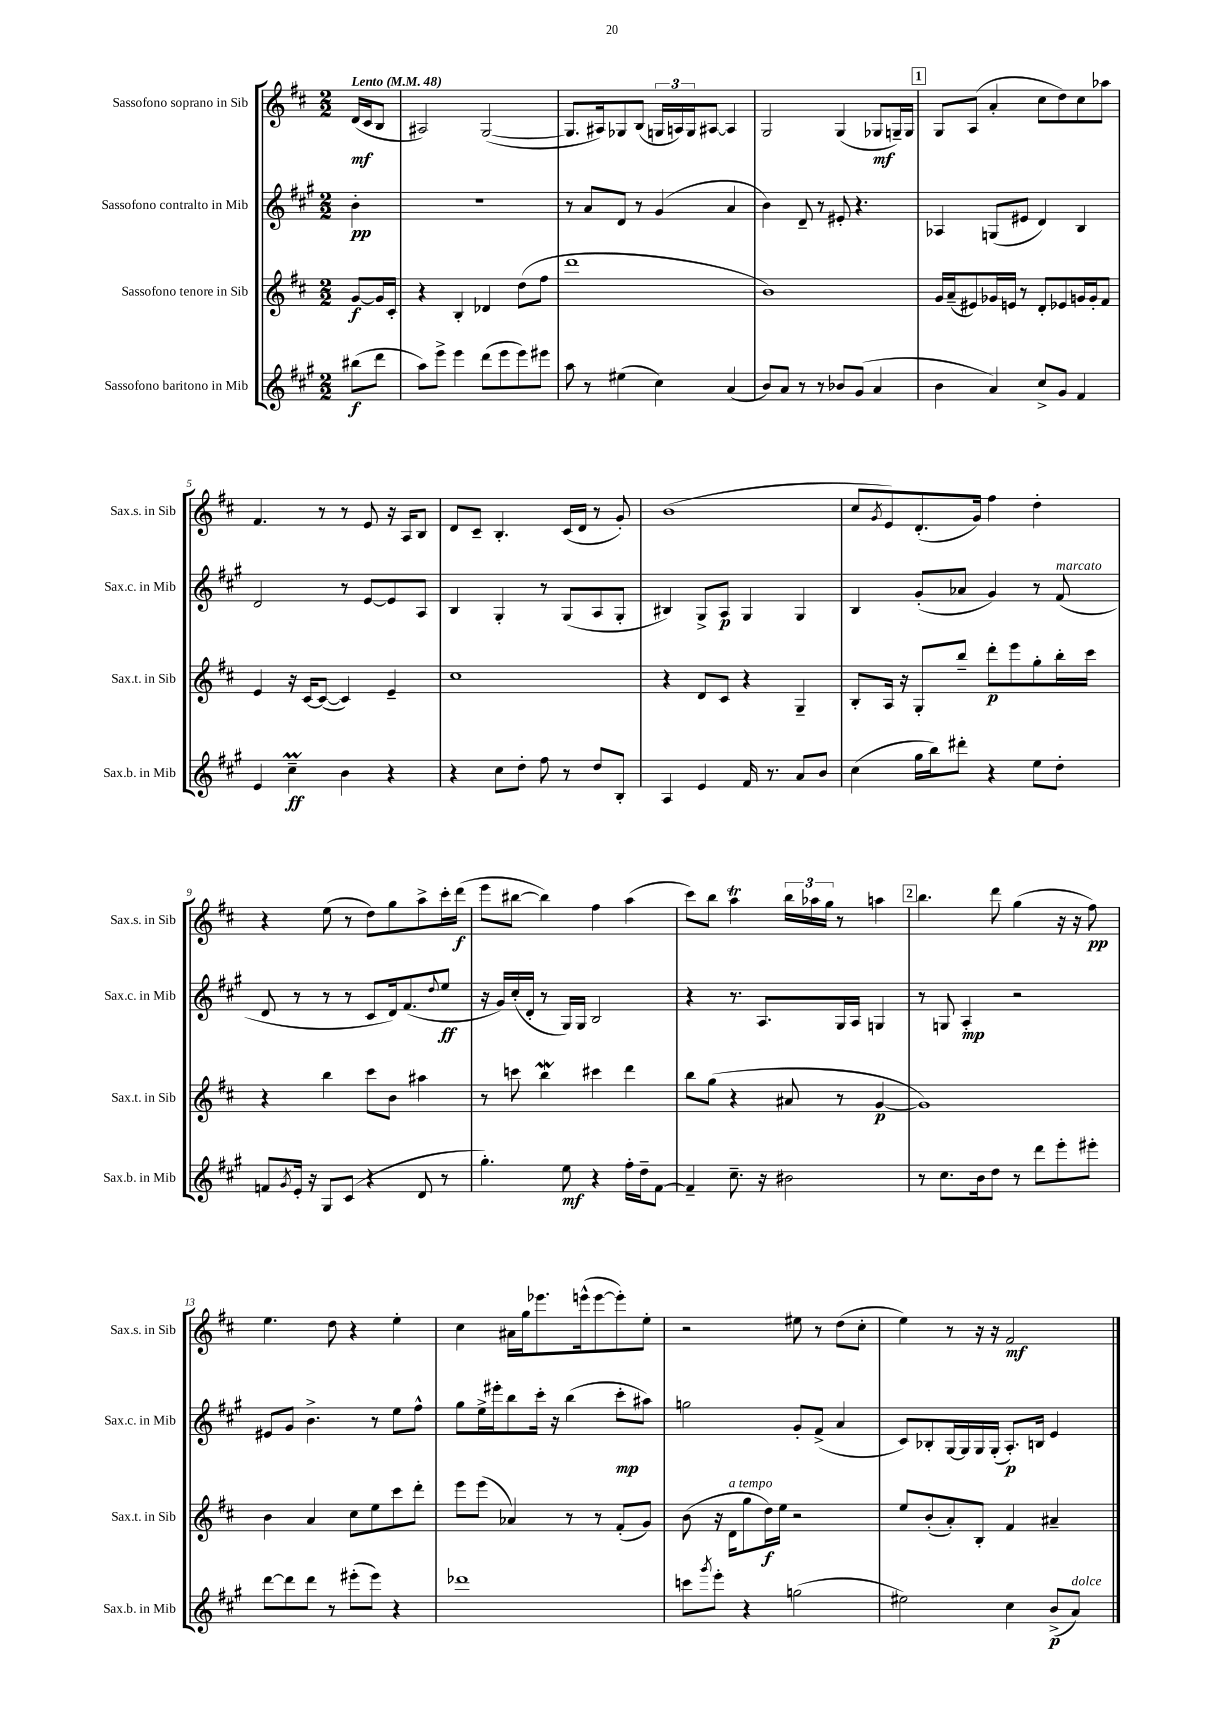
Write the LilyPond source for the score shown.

<<
\new StaffGroup <<
\new Staff = "s0" \with { instrumentName = "Sassofono soprano in Sib" shortInstrumentName = "Sax.s. in Sib" } {
    \clef treble \key d \major \numericTimeSignature \time 2/2 \partial 4 \tempo "Lento" 4 = 48
    d'16\mf( cis'16 b8 |
    ais2) g2~( |
    g8. ais16) ges8 b8( \tuplet 3/2 { g16 a16) g16 } ais8~ ais4 |
    g2 g4( ges8\mf g16--) g16 |
    \mark \markup { \box "1" } g8 a8( a'4-. cis''8 d''8) cis''8 aes''8 |
    fis'4. r8 r8 e'8 r16 a16 b8 |
    d'8 cis'8-- b4.-. cis'16( d'16 r8 g'8-.) |
    b'1( |
    cis''8 \acciaccatura { g'8 } e'8) d'8.-.( g'16) fis''4 d''4-. |
    r4 e''8( r8 d''8) g''8 a''8-> cis'''16-. d'''16\f( |
    e'''8 bis''8~ bis''4) fis''4 a''4( |
    cis'''8) b''8 a''4\trill \tuplet 3/2 { b''16 aes''16 g''16 } r8 a''4 |
    \mark \markup { \box "2" } b''4. d'''8 g''4( r16 r16 fis''8\pp) |
    e''4. d''8 r4 e''4-. |
    cis''4 ais'16 g''16 ees'''8. e'''16-^( e'''8~ e'''8-.) e''8-. |
    r2 eis''8 r8 d''8( cis''8-. |
    e''4) r8 r16 r16 fis'2\mf \bar "|." |
}
\new Staff = "s1" \with { instrumentName = "Sassofono contralto in Mib" shortInstrumentName = "Sax.c. in Mib" } {
    \clef treble \key a \major \numericTimeSignature \time 2/2 \partial 4
    b'4-.\pp |
    r1 |
    r8 a'8 d'8 r8 gis'4( a'4 |
    b'4) d'8-- r8 eis'8-. r4. |
    \mark \markup { \box "1" } aes4 g8( eis'8 d'4) b4 |
    d'2 r8 e'8~ e'8 a8 |
    b4 gis4-. r8 gis8( a8 gis8-. |
    bis4) gis8-> a8\p gis4 gis4 |
    b4 gis'8-.( aes'8 gis'4) r8 fis'8^\markup { \italic "marcato" }( |
    d'8 r8 r8 r8 cis'8 d'16) fis'8.( \appoggiatura { d''8 } e''8\ff |
    r16 gis'16) cis''16-.( d'16-. r8 gis16) gis16 b2 |
    r4 r8. a8. gis16 a16 g4 |
    \mark \markup { \box "2" } r8 g8 a4-.\mp r2 |
    eis'8 gis'8 b'4.-> r8 e''8 fis''8-^ |
    gis''8 e''16-> eis'''16-. b''8 cis'''16-. r16 b''4( cis'''8-.\mp ais''8) |
    g''2 gis'8-. fis'8->( a'4 |
    cis'8) bes8-. gis16~ gis16 gis16 gis16-.( a8.-.\p) b16 e'4 \bar "|." |
}
\new Staff = "s2" \with { instrumentName = "Sassofono tenore in Sib" shortInstrumentName = "Sax.t. in Sib" } {
    \clef treble \key d \major \numericTimeSignature \time 2/2 \partial 4
    g'8~\f g'16 cis'16-. |
    r4 b4-. des'4 d''8( fis''8 |
    d'''1 |
    b'1) |
    \mark \markup { \box "1" } g'16 a'16--( eis'8) ges'16 e'16 r8 d'8-. ees'8 g'16 g'16-. fis'8 |
    e'4 r16 cis'16~ cis'8~( cis'4) e'4-- |
    cis''1 |
    r4 d'8 cis'8 r4 g4-- |
    b8-. a16 r16 g8-. b''8-- d'''8-.\p e'''8 g''8-. b''16-. cis'''16 |
    r4 b''4 cis'''8 b'8 ais''4 |
    r8 c'''8 b''4\mordent cis'''4 d'''4 |
    b''8 g''8( r4 ais'8 r8 g'4~\p |
    \mark \markup { \box "2" } g'1) |
    b'4 a'4 cis''8 e''8 cis'''8 d'''8-. |
    e'''8 e'''8( aes'4) r8 r8 fis'8-.( g'8) |
    b'8( r16 d'16^\markup { \italic "a tempo" } g''8 d''16\f) e''16 r2 |
    e''8 b'8-.( a'8-.) b8-. fis'4 ais'4-- \bar "|." |
}
\new Staff = "s3" \with { instrumentName = "Sassofono baritono in Mib" shortInstrumentName = "Sax.b. in Mib" } {
    \clef treble \key a \major \numericTimeSignature \time 2/2 \partial 4
    bis''8\f( d'''8 |
    a''8) e'''8-> e'''4 d'''8( e'''8 e'''8) eis'''8 |
    a''8 r8 eis''4( cis''4) a'4( |
    b'8) a'8 r8 r8 bes'8 gis'8( a'4 |
    \mark \markup { \box "1" } b'4 a'4) cis''8-> gis'8 fis'4 |
    e'4 cis''4--\prall\ff b'4 r4 |
    r4 cis''8 d''8-. fis''8 r8 d''8 b8-. |
    a4 e'4 fis'16 r8. a'8 b'8 |
    cis''4( gis''16 b''16) dis'''8-. r4 e''8 d''8-. |
    f'8 \acciaccatura { gis'8 } e'16-. r16 gis8 cis'8( r4 d'8 r8 |
    gis''4.-.) e''8\mf r4 fis''16-. d''16-- fis'8~ |
    fis'4-- cis''8.-- r16 bis'2 |
    \mark \markup { \box "2" } r8 cis''8. b'16 d''8 r8 d'''8 e'''8-. eis'''8-. |
    d'''8~ d'''8 d'''8 r8 eis'''8-.( eis'''8) r4 |
    des'''1 |
    c'''8 \acciaccatura { gis'''8 } e'''8-. r4 g''2( |
    eis''2) cis''4 b'8->\p( a'8^\markup { \italic "dolce" }) \bar "|." |
}
>>
>>
